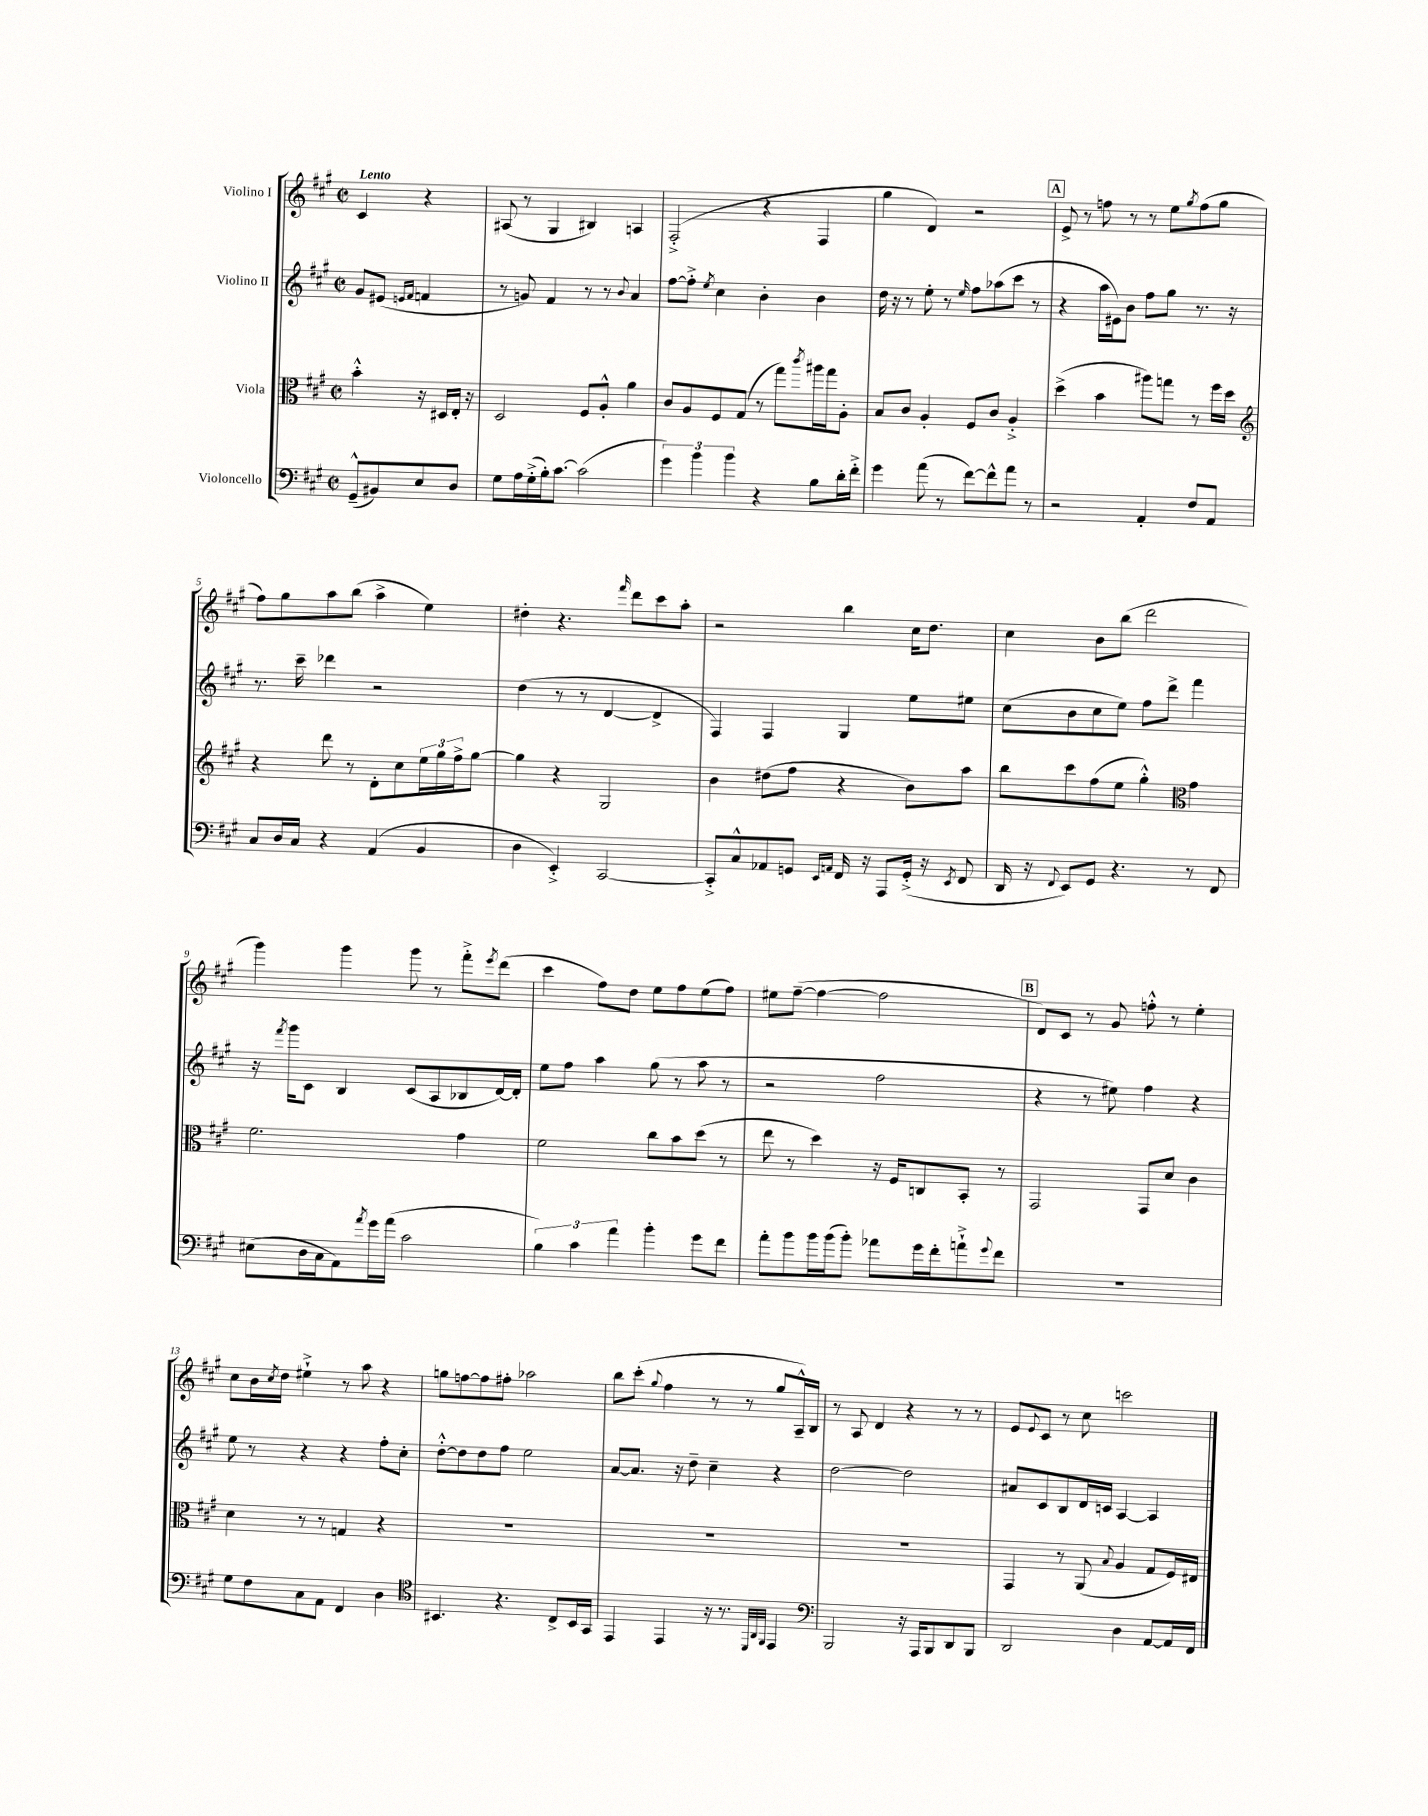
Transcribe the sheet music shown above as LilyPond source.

<<
\new StaffGroup <<
\new Staff = "s0" \with { instrumentName = "Violino I" } {
    \clef treble \key a \major \defaultTimeSignature \time 2/2 \partial 2 \tempo "Lento"
    cis'4 r4 |
    ais8( r8 gis4 bis4) a4 |
    fis2-.->( r4 fis4 |
    gis''4 d'4) r2 |
    \mark \markup { \box "A" } e'8-> r8 f''8 r8 r8 e''8 \acciaccatura { gis''8 } f''8( gis''8 |
    fis''8) gis''8 a''8 b''8( a''4-> e''4) |
    dis''4-. r4. \grace { fis'''16 } d'''8 cis'''8 a''8-. |
    r2 b''4 cis''16 d''8. |
    cis''4 b'8 b''8( d'''2 |
    gis'''4) gis'''4 gis'''8 r8 fis'''8-.-> \acciaccatura { e'''8 } d'''8( |
    cis'''4 fis''8) d''8 e''8 fis''8 e''8( fis''8) |
    eis''8 fis''8~--( fis''4~ fis''2 |
    \mark \markup { \box "B" } d'8) cis'8 r8 gis'8 f''8-.-^ r8 e''4-. |
    cis''8 b'16 \acciaccatura { cis''8 } d''16 eis''4-!-> r8 a''8 r4 |
    g''8 f''8~ f''8 fis''8-. aes''2 |
    b''8 cis'''8-.( \appoggiatura { gis''8 } fis''4 r8 r8 gis''8 a16---^) b16 |
    r8 a8 d'4 r4 r8 r8 |
    e'8 \appoggiatura { e'8 } cis'8 r8 cis''8 c'''2 \bar "|." |
}
\new Staff = "s1" \with { instrumentName = "Violino II" } {
    \clef treble \key a \major \defaultTimeSignature \time 2/2 \partial 2
    gis'8 eis'8( \grace { e'16 fis'16 } f'4 |
    r8 g'8) fis'4 r8 r8 \appoggiatura { b'8 } a'4 |
    fis''8~ fis''8-.-> \acciaccatura { e''8 } cis''4 b'4-. b'4 |
    d''16 r16 r8 e''8-. r8 \grace { e''16 } fis''8 aes''8( cis'''8 r8 |
    \mark \markup { \box "A" } r4 a''16 eis'16) b'8 fis''8 gis''8 r8. r16 |
    r8. cis'''16-- des'''4 r2 |
    d''4( r8 r8 d'4~ d'4-> |
    fis4) fis4 gis4 e''8 eis''8 |
    cis''8( b'8 cis''8 e''8) fis''8 d'''8-> fis'''4 |
    r16 \acciaccatura { fis'''8 } gis'''16 cis'8 b4 cis'8( a8 bes8 d'16~) d'16-. |
    e''8 fis''8 a''4 gis''8( r8 a''8 r8 |
    r2 fis''2 |
    \mark \markup { \box "B" } r4 r8 eis''8) fis''4 r4 |
    e''8 r8 r4 r4 fis''8-. cis''8-. |
    d''8~-.-^ d''8 d''8 fis''8 e''2 |
    a'8~ a'8. r16 d''8-- cis''4-- r4 |
    d''2~ d''2 |
    ais'8 cis'8 b8 d'16 c'16 a4~ a4 \bar "|." |
}
\new Staff = "s2" \with { instrumentName = "Viola" } {
    \clef alto \key a \major \defaultTimeSignature \time 2/2 \partial 2
    b'4-.-^ r16 dis16 e16-. r16 |
    d2 fis8 a8-.-^ a'4 |
    cis'8 a8 fis8 gis8( r8 gis''8) \acciaccatura { cis'''8 } ais''16 gis''16 a8-. |
    b8 cis'8 a4-. fis8 cis'8 a4-.-> |
    \mark \markup { \box "A" } d''4->( b'4 ais''8) g''8 r8 fis''16 d''16 |
    \clef treble r4 d'''8 r8 d'8-. cis''8 \tuplet 3/2 { e''16 gis''16 fis''16-> } gis''8~ |
    gis''4 r4 gis2 |
    b'4 dis''8( fis''8 r4 b'8) a''8 |
    b''8 cis'''8 fis''8( e''8 gis''4-.-^) \clef alto gis'4 |
    fis'2. gis'4 |
    fis'2 cis''8 b'8 d''8( r8 |
    e''8 r8 d''4) r16 fis16 c8 b,8-. r8 |
    \mark \markup { \box "B" } gis,2 gis,8 d'8 cis'4 |
    d'4 r8 r8 g4 r4 |
    R1 |
    R1 |
    R1 |
    gis,4 r8 a,8( \appoggiatura { b8 } a4 gis8 fis16) eis16 \bar "|." |
}
\new Staff = "s3" \with { instrumentName = "Violoncello" } {
    \clef bass \key a \major \defaultTimeSignature \time 2/2 \partial 2
    gis,8---^( bis,8) e8 d8 |
    gis8 a16 gis16-.->( b16-.) cis'8.~ cis'2( |
    \tuplet 3/2 { gis'4) b'4 b'4 } r4 b8 d'16-. fis'16-.-> |
    gis'4 a'8( r8 fis'8~) fis'8-^ a'8 r8 |
    \mark \markup { \box "A" } r2 a,4-. fis8 a,8 |
    cis8 d16 cis16 r4 a,4( b,4 |
    d4 e,4-.->) cis,2~ |
    cis,8-.-> cis8-^ aes,8 g,8 \grace { e,16 a,16 } fis,16 r16 a,,8 g,16-.->( r16 \acciaccatura { e,8 } fis,8 |
    d,16 r16 \appoggiatura { fis,8 } e,8) gis,8 r4. r8 fis,8 |
    eis8( d16 cis16 a,8) \acciaccatura { a'8 } gis'16 a'16( cis'2 |
    \tuplet 3/2 { b4) cis'4 a'4 } b'4-. gis'8 fis'8 |
    a'8-. b'8 b'16 b'16( b'8-.) aes'8 gis'16 fis'16-. a'8-!-> \appoggiatura { gis'8 } fis'8 |
    \mark \markup { \box "B" } R1 |
    gis8 fis8 cis8 a,8 fis,4 d4 |
    \clef tenor bis,4. r4. cis8-> bis,16 gis,16 |
    e,4 e,4 r16 r8. \grace { d,32 a,32 fis,32 } e,4 |
    \clef bass b,,2 r16 a,,16 b,,8 d,8 b,,8 |
    d,2 d4 a,8~ a,16 fis,16 \bar "|." |
}
>>
>>
